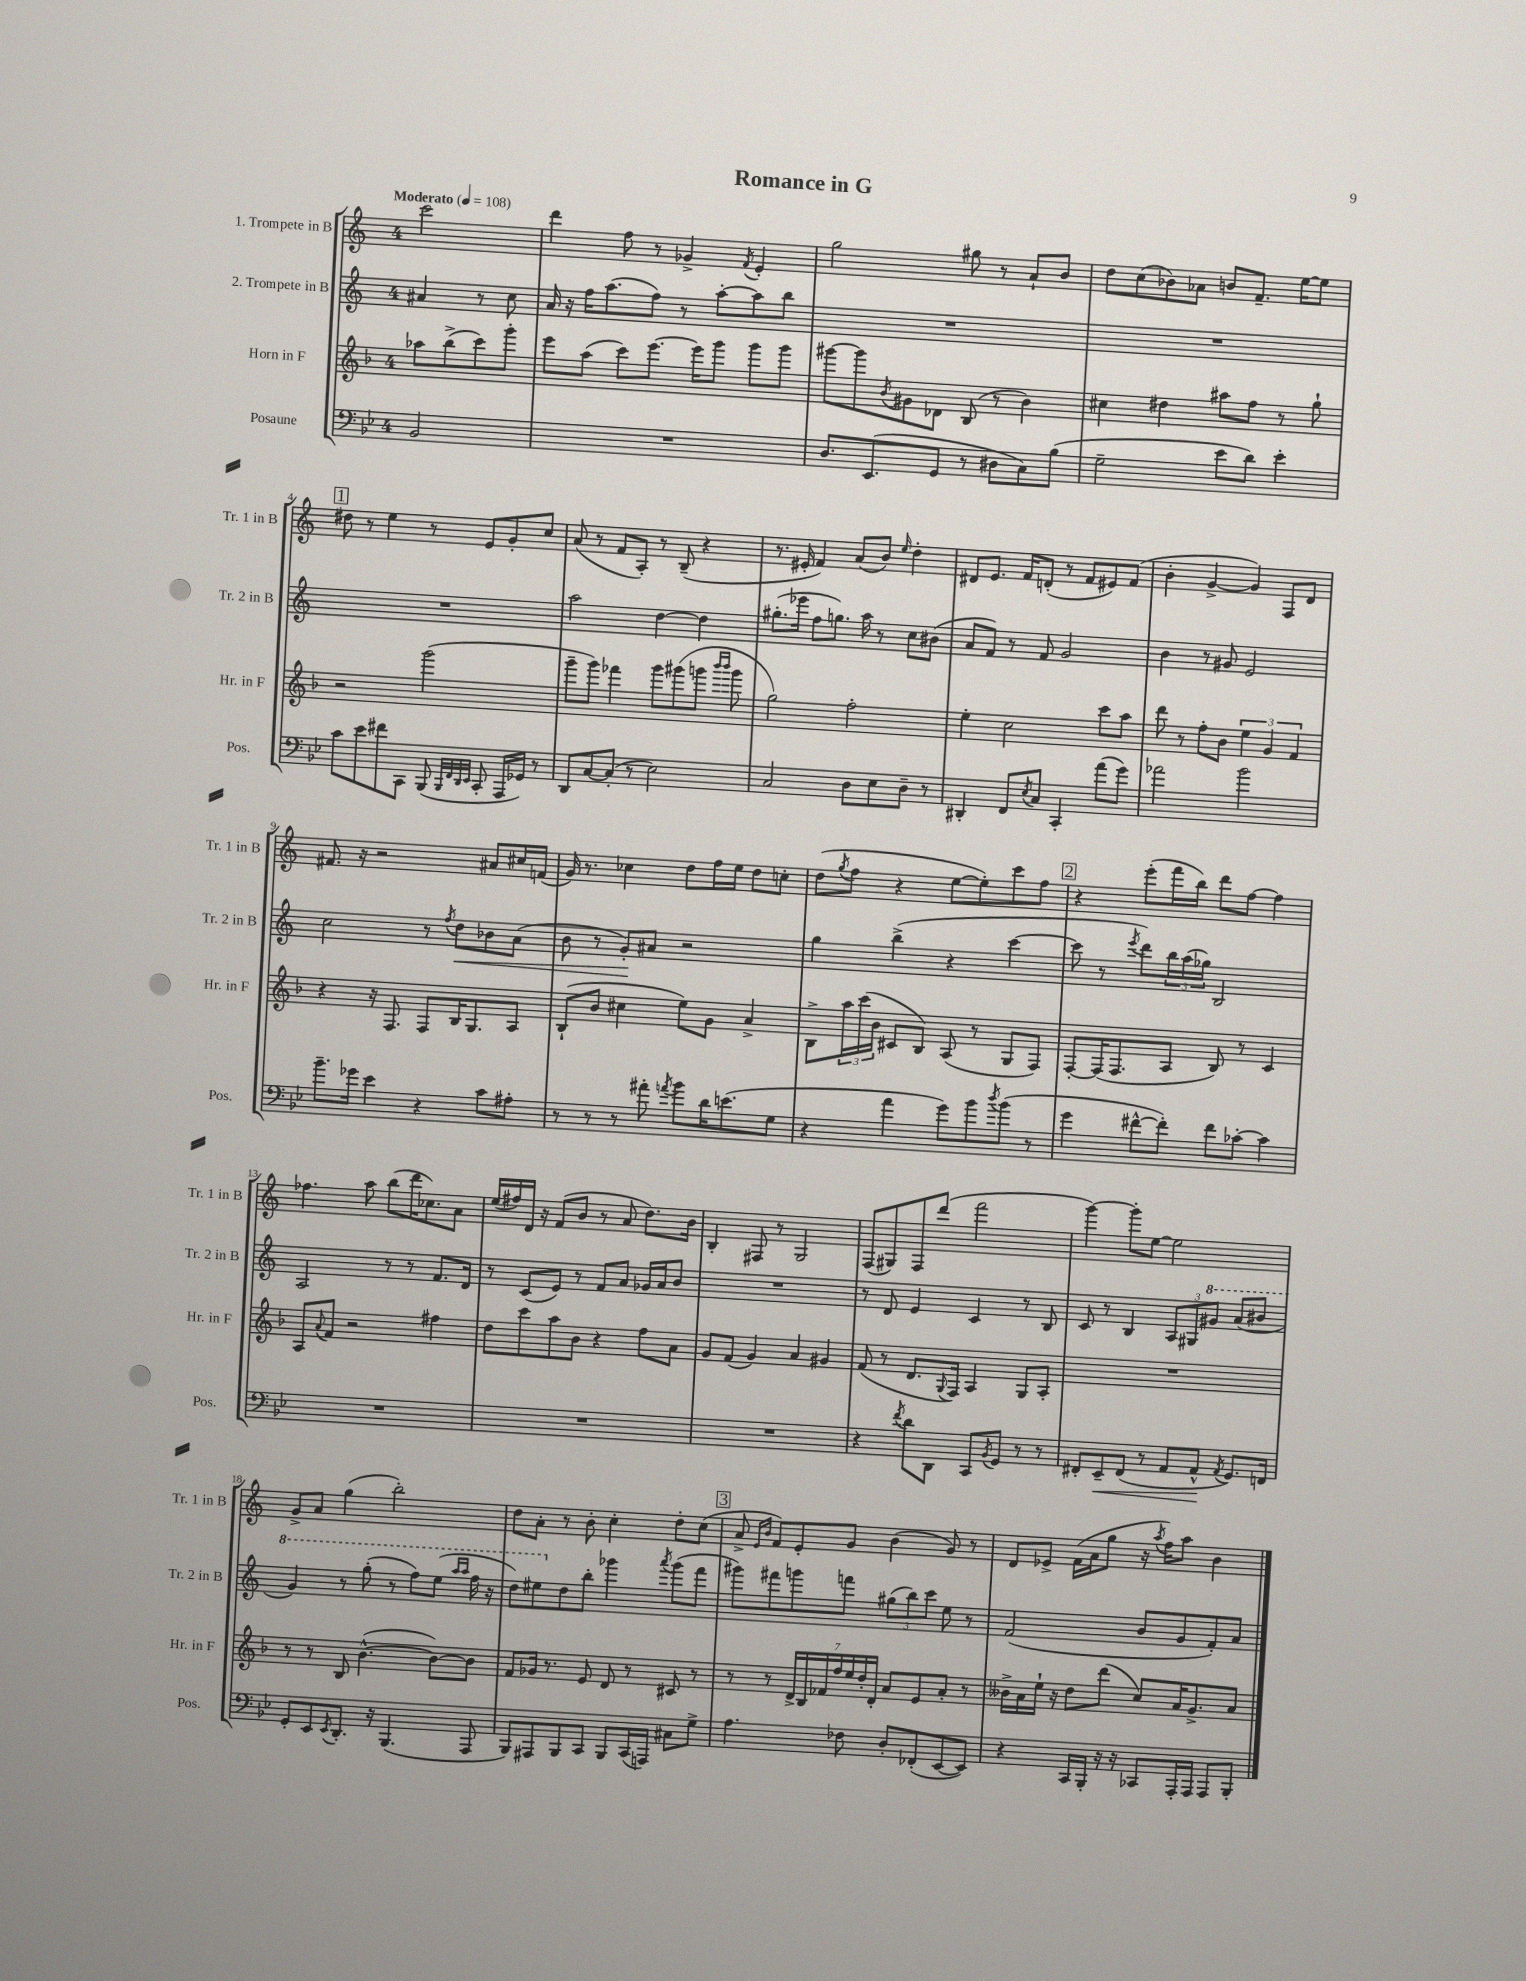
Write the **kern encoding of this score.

**kern	**kern	**kern	**kern
*staff4	*staff3	*staff2	*staff1
*clefF4	*clefG2	*clefG2	*clefG2
*k[b-e-]	*k[b-]	*k[]	*k[]
*M4/4	*M4/4	*M4/4	*M4/4
*MM108	*MM108	*MM108	*MM108
2BB-	8aa-	4a#	2ccc
.	(8bb-^	.	.
.	8ccc)	8r	.
.	8ggg'	8cc	.
=	=	=	=
1r	8eee	16a	4ddd
.	.	16r	.
.	(8aa	16ff	.
.	.	(8.aa	.
.	8ccc)	.	8ff
.	[8.eee	8ff)	8r
.	.	8r	4g-^
.	16eee]	.	.
.	8ggg	[8aa'	.
.	.	.	8qf
.	8ggg	8aa]	4e'
.	8ggg	8bb	.
=	=	=	=
8.D	[8ggg#	1r	2gg
.	8ggg#]	.	.
(8.EE-	.	.	.
.	8qb-	.	.
.	8g#	.	.
8GG	8d-	.	.
8r	(8B-	.	8gg#
8D#	8r	.	8r
8C)	4b-)	.	8a`
(8B-	.	.	8b
=	=	=	=
2G~	4cc#	1r	8dd
.	.	.	(8cc
.	4dd#	.	8b-)
.	.	.	8a-
8e-	8aa#	.	8b
8d)	8ff	.	8.f~
4e-'	8r	.	.
.	.	.	[16ee
.	8gg`	.	8ee]
=	=	=	=
8c	2r	1r	8dd#
8e-	.	.	8r
8f#	.	.	4ee
8CC	.	.	.
(8BBB-	(2ggg	.	8r
32qqBBB-	.	.	.
32qqFF	.	.	.
32qqDD	.	.	.
32qqEE-	.	.	.
8CC'	.	.	8e
16AAA	.	.	8g'
16GG-)	.	.	.
8r	.	.	8cc
=	=	=	=
8DD	8ggg~	2aa	(8a
[8C	8ggg)	.	8r
(8C']	4fff-	.	8f
8r	.	.	8A')
2E-)	8ggg	[4dd	8r
.	(8ggg#	.	(8B~
.	8ggg	4dd]	4r
.	16qqbbb-	.	.
.	16qqbbb-	.	.
.	8ggg	.	.
=	=	=	=
2C	2gg)	(8.gg#'	8.r
.	.	16eee-	16e#'
.	.	8ff	4f)
.	.	8.gg)	.
8D	2ff'	.	(8a
.	.	16aa	.
8E-	.	8r	8b)
.	.	.	16qqee
8D~	.	8cc	4dd'
8r	.	(8b#	.
=	=	=	=
4DD#'	4ee'	8a	8d#
.	.	8f)	8.e
8FF	2cc	8r	.
.	.	.	16f
8qE-	.	.	.
8C	.	8f	(8d'
4CC'	.	2g	8r
.	.	.	8f
(8a	8ccc	.	8e#)
8g)	8aa	.	(8f
=	=	=	=
2a-	8ddd	4b	4b'
.	8r	.	.
.	8ff'	8r	[4g^
.	8b-	8g#	.
2b-	6ee	2e	4g])
.	6g	.	.
.	.	.	8F
.	6f	.	.
.	.	.	8d
=	=	=	=
8.b-~	4r	2cc	8.f#
16g-	.	.	16r
4e-	16r	.	2r
.	8.F	.	.
4r	8F	8r	.
.	.	8qff	.
.	16B-	8dd	.
.	8.G	.	.
8c	.	8b-	8a#
8A#'	8A	(8a	16cc#
.	.	.	(16f
=	=	=	=
8r	(8B-`	8b	16g)
.	.	.	8.r
8r	8b-	8r	.
8r	4cc#	8g')	4cc-
8a#'	.	8a#	.
8qa	.	.	.
8b-	8ee)	2r	8dd
16d	8g	.	16ff
(8.e	.	.	16ee
.	4a^	.	8dd
8G	.	.	8cc'
=	=	=	=
4r	8B-^	4gg	(8dd
.	.	.	8qgg
.	24aa	.	8ff
.	(24ccc	.	.
.	24b-	.	.
4a	8c#	(4bb^	4r
.	8B-)	.	.
8g)	(8A	4r	[8ee
8b-	8r	.	8ee'])
8qdd	.	.	.
(8b-	8G	[4ccc	8ccc
8r	8F)	.	8ff
=	=	=	=
4g	[8F'	8ccc]	4r
.	(16F]	8r	.
.	8.F	.	.
.	.	8qeee	.
[8f#^^	.	8ddd)	(8eee'
8f#'])	8A	24bb	16fff
.	.	(24aa	.
.	.	.	16bb)
.	.	24gg-)	.
8f#	8B-)	2B	8ddd
[8c-'	8r	.	[8ff
4c-]	4c	.	4ff]
=	=	=	=
1r	8A	2A	4.ff-
.	8qqa	.	.
.	8f	.	.
.	2r	.	.
.	.	.	8aa
.	.	8r	(8bb
.	.	8r	16ddd
.	.	.	8.cc-)
.	4ff#	8.f	.
.	.	.	8a
.	.	16d	.
=	=	=	=
1r	8dd	8r	(16ee
.	.	.	16ff#)
.	8ccc	(8c	16d
.	.	.	16r
.	8aa	8e)	(8f
.	8b-	8r	8b
.	4r	8f	8r
.	.	8a	8a
.	8ff	16g-	8.dd)
.	.	16a	.
.	8a	8b	.
.	.	.	16b
=	=	=	=
1r	8g	1r	4B'
.	(8f	.	.
.	4g)	.	8F#
.	.	.	8r
.	4a	.	2G
.	4g#	.	.
=	=	=	=
4r	(8f	8r	(8F
.	8r	8d	8G#)
8qf	.	.	.
8d	8.d	4e	8F
8DD	.	.	(8ddd
.	8qqG	.	.
.	16F)	.	.
8CC	4A	4c	2fff
8qBB-	.	.	.
8GG	.	.	.
8r	8G	8r	.
8r	8A'	8B	.
=	=	=	=
8FF#'	1r	8c	[4ggg)
8EE-~	.	8r	.
(8FF#	.	4B	8ggg']
8r	.	.	[8ee
8AA	.	12A	2ee]
.	.	12G#	.
8AA^^	.	.	.
.	.	12gg#	.
8qAA	.	.	.
8.GG)	.	(8aa	.
.	.	8bb#	.
16FF	.	.	.
=	=	=	=
8GG'	8r	4gg)	8g^
8EE-	8r	.	8a
8qEE-	.	.	.
8.DD'	8B-	8r	(4gg
.	([4.b-^^	(8ggg'	.
16r	.	.	.
(4.BBB-	.	8r	2bb')
.	.	8fff)	.
.	8b-_)	(8eee	.
.	.	16qqaaa	.
.	.	16qqaaa	.
8AAA	8b-]	16fff	.
.	.	16r	.
=	=	=	=
8BBB-)	8f	8ddd)	8dd
8AAA#	16g-	8eee#	8a'
.	8.r	.	.
8BBB-	.	8dd	8r
8CC	8e	8bb'	8b'
8BBB-	8d	4ggg-	4cc'
(16CC	8r	.	.
16AAA)	.	.	.
.	.	8qaaa	.
8C#	8c#	(8ggg-	8dd'
8G^	8r	8fff	(8cc
=	=	=	=
4.A	8r	8ggg#)	8a^
.	.	.	16qqe
.	.	.	16qqb
.	8r	8fff#	8f)
.	28d^	8ggg	8e'
.	28B-	.	.
.	28f-	.	.
.	28ff	.	.
8F-	.	8fff	8g
.	28ee	.	.
.	28dd'	.	.
.	28d'	.	.
8D'	8a	(12gg#	(4b
.	.	12bb)	.
(8FF-'	8e	.	.
.	.	12ccc	.
[8EE-	8a'	8ee	8g)
8EE-])	8r	8r	8r
=	=	=	=
4r	16b--^	(2f	8d
.	16a	.	.
.	16ee`	.	8e-^
.	16r	.	.
16CC	8dd	.	(16f
16BBB-'	.	.	16a
16r	(8ddd	.	8gg
16r	.	.	.
8CC-	8cc)	8b	16r
.	.	.	8qaa
.	.	.	16ff)
16AAA'	16a	8g	8aa
16AAA	8.g^	.	.
8AAA	.	8f')	4b
8BBB-'	8a	8a	.
==	==	==	==
*-	*-	*-	*-
